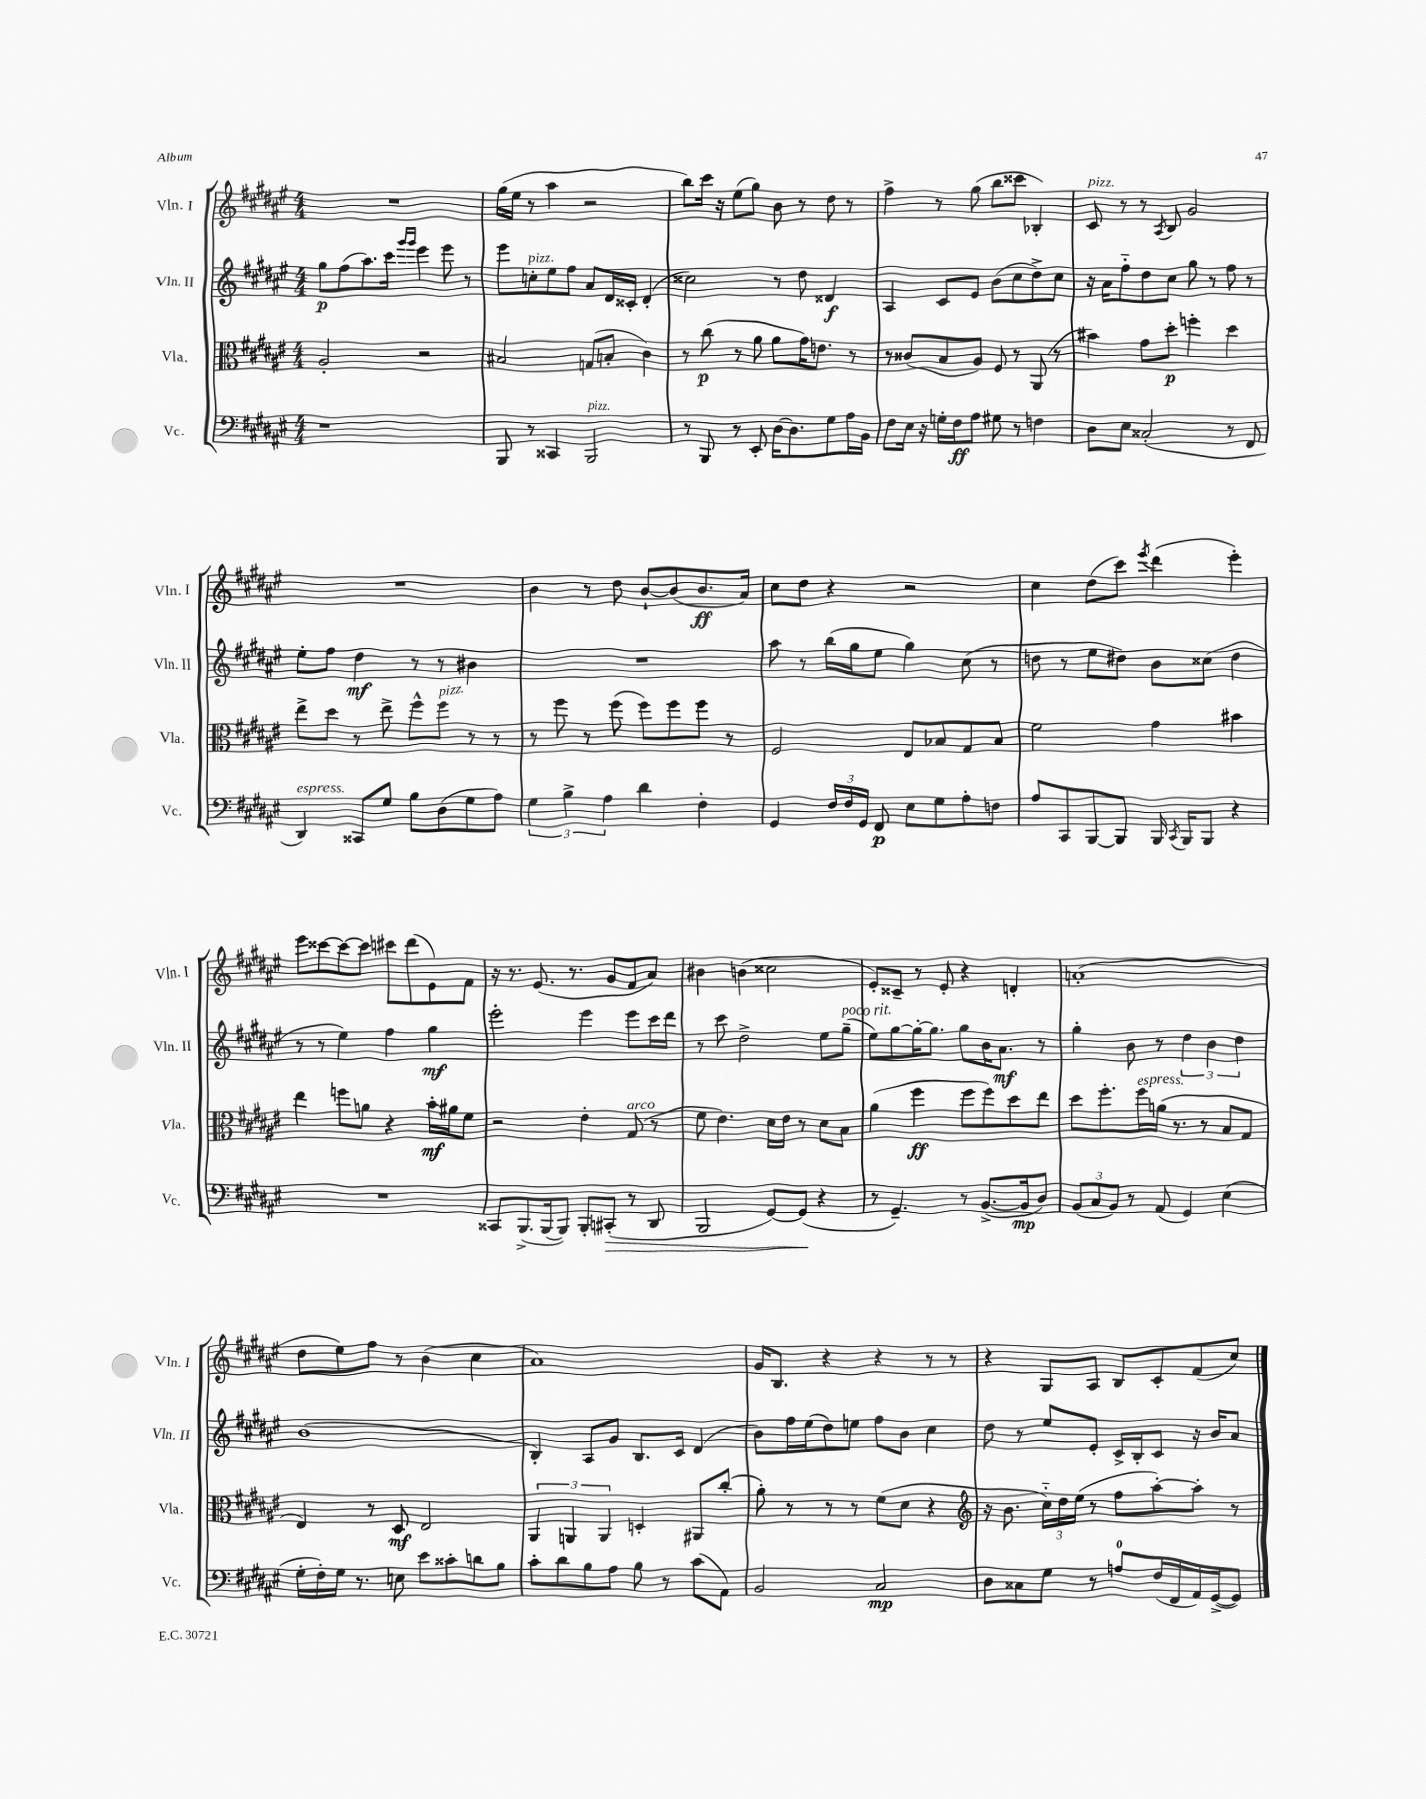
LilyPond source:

<<
\new StaffGroup <<
\new Staff = "s0" \with { instrumentName = "Vln. I" shortInstrumentName = "Vln. I" } {
    \clef treble \key fis \major \numericTimeSignature \time 4/4
    \autoBeamOff R1 |
    gis''16[( eis''16] r8 ais''4 r2 |
    b''8[) cis'''16] r16 eis''8[( gis''8]) b'8 r8 dis''8 r8 |
    fis''4-> r8 gis''8( b''8[ cisis'''8] bes4-.) |
    cis'8^\markup { \italic "pizz." } r8 r8 \acciaccatura { ais8 } b8 gis'2 |
    R1 |
    b'4 r8 dis''8 b'8[~-! b'8( b'8.\ff ais'16]) |
    cis''8[ dis''8] r4 r2 |
    cis''4 dis''8[( cis'''8]) \acciaccatura { eis'''8 } dis'''4( eis'''4-.) |
    eis'''8[ cisis'''8~ cisis'''8~ cisis'''8] cis'''8[ dis'''8( eis'8) fis'8] |
    r16 r8. eis'8.( r8. gis'8[ fis'8 ais'8]) |
    bis'4 b'4( cisis''2 |
    eis'8[-.) cisis'8]-- r8 eis'8-. r4 d'4-. |
    a'1-.( |
    dis''8[ eis''8) fis''8] r8 b'4( cis''4 |
    ais'1) |
    gis'16[ b8.] r4 r4 r8 r8 |
    r4 gis8[ ais8] b8[ cis'8-. fis'8( cis''8]) \bar "|." |
}
\new Staff = "s1" \with { instrumentName = "Vln. II" shortInstrumentName = "Vln. II" } {
    \clef treble \key fis \major \numericTimeSignature \time 4/4
    \autoBeamOff gis''8[\p fis''8( ais''8.) cis'''16] \grace { gis'''16[ gis'''16] } eis'''4 eis'''8 r8 |
    eis'''8[ c''8-.^\markup { \italic "pizz." } eis''8 fis''8] ais'8[ dis'16 cisis'16]-. dis'4-.( |
    cisis''2) r8 dis''8 disis'4\f |
    ais4 cis'8[ eis'8] b'8[( cis''8 dis''8->) cis''8] |
    r16 ais'16[ fis''8-_ dis''8 cis''8] gis''8 r8 fis''8 r8 |
    eis''8[-. fis''8] dis''4\mf r8 r8 bis'4 |
    R1 |
    ais''8 r8 b''16[( gis''16 eis''8] gis''4) cis''8( r8 |
    d''8 r8 eis''8[ dis''8]) b'8[ cisis''8]( dis''4 |
    r8 r8 eis''4) fis''4 gis''4\mf |
    eis'''2-. eis'''4 eis'''8[ cis'''16 dis'''16] |
    r8 cis'''8 dis''2-> eis''8[ gis''8]--^\markup { \italic "poco rit." }( |
    eis''8[) gis''8~ gis''16~-. gis''8.] gis''8[ b'16 ais'8.]\mf r8 |
    gis''4-. b'8 r8 \tuplet 3/2 { dis''4 b'4 dis''4 } |
    b'1( |
    b4-.) ais8[ gis'8] b8.[ cis'16] dis'4( |
    b'8[) fis''16 eis''16( dis''8) e''8] fis''8[ b'8] cis''4 |
    dis''8 r8 eis''8[ eis'8]-. cis'16[-> b16-. cis'8] r16 b'16[ ais'8] \bar "|." |
}
\new Staff = "s2" \with { instrumentName = "Vla." shortInstrumentName = "Vla." } {
    \clef alto \key fis \major \numericTimeSignature \time 4/4
    \autoBeamOff ais2-. r2 |
    bis2 g8[( b8]-. cis'4) |
    r8 cis''8\p( r8 ais'8 ais'8[ gis'16) e'8.] r8 |
    r8 cisis'8[( b8 ais8]) fis8 r8 ais,8( r8 |
    bis'4) gis'8[ dis''8]-.\p f''4-. dis''4 |
    eis''8[-> dis''8] r8 eis''8-> fis''8[-^ fis''8]^\markup { \italic "pizz." } r8 r8 |
    r8 fis''8 r8 fis''8( fis''8[) fis''8 fis''8] r8 |
    fis2 eis8[ bes8 gis8 bes8] |
    fis'2 gis'4 bis'4 |
    eis''4 f''8[ a'8] r4 b'16[-.\mf ais'16 fis'8] |
    r2 eis'4-. gis8^\markup { \italic "arco" }( r8 |
    fis'8 eis'4.) dis'16[ eis'16] r8 dis'8[ b8] |
    ais'4( fis''4\ff fis''8[ fis''8) dis''8 eis''8] |
    dis''8[ fis''8.-. fis''16^\markup { \italic "espress." } a'16]( r8. r8 b8[ gis8] |
    eis4) r8 dis8\mf eis2 |
    \tuplet 3/2 { ais,4 a,4 a,4 } d4-. ais,8[ cis''8]-.( |
    ais'8-.) r8 r8 r8 fis'8[( dis'8] r4 |
    \clef treble r16 b'8. \tuplet 3/2 { cis''16[-_) dis''16 eis''16]( } r8 fis''8[ ais''8~-.) ais''8]-. r8 \bar "|." |
}
\new Staff = "s3" \with { instrumentName = "Vc." shortInstrumentName = "Vc." } {
    \clef bass \key fis \major \numericTimeSignature \time 4/4
    \autoBeamOff r1 |
    b,,8 r8 cisis,4 b,,2^\markup { \italic "pizz." } |
    r8 b,,8 r8 eis,8-. dis16[~ dis8. gis8 ais16 b,16] |
    fis8[ eis16] r16 g16[-. fis16\ff ais8] gis8 r8 f4 |
    dis8[ eis8] cisis2-.( r8 fis,8 |
    dis,4^\markup { \italic "espress." }) cisis,8[ gis8] b8[ dis8( gis8 ais8]) |
    \tuplet 3/2 { gis4 b4-> ais4 } dis'4 fis4-. |
    gis,4 \tuplet 3/2 { fis16[ fis16 gis,16] } fis,8\p eis8[ gis8 ais8-. f8] |
    ais8[ cis,8 b,,8~ b,,8] b,,16 \acciaccatura { cis,8 } b,,16[ b,,8] r4 |
    R1 |
    cisis,8[ b,,8.->( b,,16~ b,,8]) b,,8[-. cis,8]-.\>( r8 dis,8 |
    b,,2 gis,8[~) gis,8]\!( r4 |
    r8 gis,4.--) r8 b,8.[~->( b,16\mp dis8]) |
    \tuplet 3/2 { b,8[( cis8 b,8]) } r8 ais,8( gis,4) eis4( |
    gis16[-. fis16-.) gis16] r8. e8 eis'8[ cisis'8-. d'8 b8] |
    cis'8[-. dis'8 b8 ais8] b8 r8 cis'8[( ais,8]) |
    b,2 cis2\mp |
    dis8[ cisis8 gis8] r8 a8[-0 fis16( fis,16 ais,16) gis,16~->( gis,8]) \bar "|." |
}
>>
>>
\layout { \context { \Score \remove "Bar_number_engraver" } }
